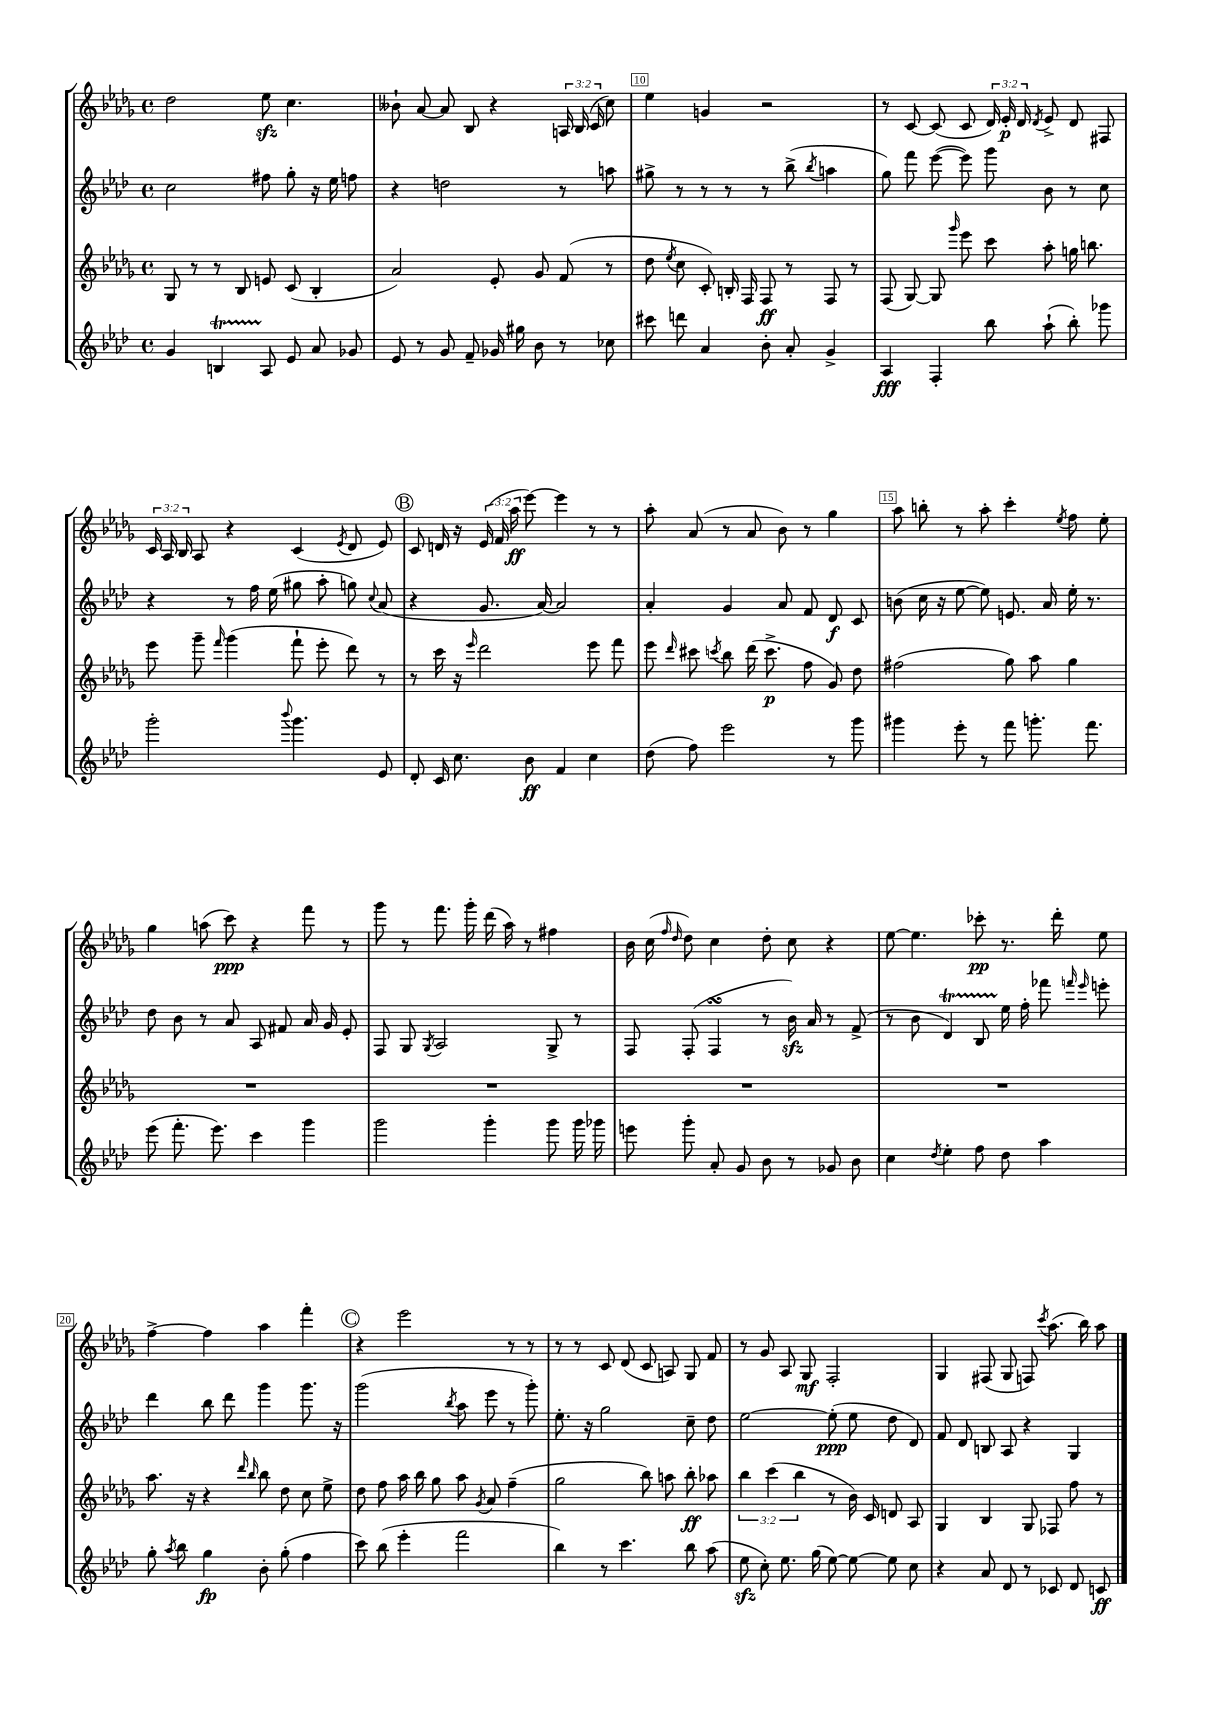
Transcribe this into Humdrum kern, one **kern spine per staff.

**kern	**kern	**kern	**kern
*staff4	*staff3	*staff2	*staff1
*clefG2	*clefG2	*clefG2	*clefG2
*k[b-e-a-d-]	*k[b-e-a-d-g-]	*k[b-e-a-d-]	*k[b-e-a-d-g-]
*M4/4	*M4/4	*M4/4	*M4/4
*met(c)	*met(c)	*met(c)	*met(c)
4g	8G-	2cc	2dd-
.	8r	.	.
4B	8r	.	.
.	8B-	.	.
8A-	8e	8ff#	8ee-
8e-	(8c	8gg'	4.cc
8a-	4B-'	16r	.
.	.	16ee-	.
8g-	.	8ff	.
=	=	=	=
8e-	2a-)	4r	8b--`
8r	.	.	[8a-
8g	.	2dd	8a-]
8f~	.	.	8B-
16g-	8e-'	.	4r
16gg#	.	.	.
8b-	8g-	.	.
8r	(8f	8r	24A
.	.	.	(24B-
.	.	.	24c
8cc-	8r	8aa	8cc)
=	=	=	=
8ccc#	8dd-	8gg#^	4ee-
.	8qee-	.	.
8ddd	8cc	8r	.
4a-	8c')	8r	4g
.	16B'	8r	.
.	16F	.	.
8b-'	8F	8r	2r
8a-'	8r	(8bb-^	.
.	.	8qbb-	.
4g^	8F	4aa	.
.	8r	.	.
=	=	=	=
4A-	(8F	8gg)	8r
.	[8G-)	8fff	[8c
4F'	8G-]	([8eee-	(8c]
.	16qqggg-	.	.
.	8eee-	8eee-])	8c
8bb-	8ccc	8ggg	24d-)
.	.	.	24e-'
.	.	.	24d-
.	.	.	8qd-
(8aa-`	8aa-'	8b-	8e-^
8bb-')	16gg	8r	8d-
.	8.bb	.	.
8ggg-	.	8cc	8F#
=	=	=	=
2ggg'	8eee-	4r	24c
.	.	.	24A-
.	.	.	24B-
.	8ggg-~	.	8A-
.	16qqfff	.	.
.	(4ggg-	8r	4r
.	.	16ff	.
.	.	(16ee-	.
8qqbbb-	.	.	.
4.ggg	8fff`	8gg#	(4c
.	8eee-'	8aa-'	.
.	.	.	8qe-
.	8ddd-)	8gg)	8d-
.	.	8qqcc	.
8e-	8r	(8a-	8e-)
=	=	=	=
8d-'	8r	4r	8c
16c	16ccc	.	16d
8.cc	16r	.	16r
.	16qqeee-	.	.
.	2ddd-	8.g	(24e-
.	.	.	24f
.	.	.	24aa-
8b-	.	.	[8eee-)
.	.	[16a-)	.
4f	.	2a-]	4eee-]
4cc	8eee-	.	8r
.	8fff	.	8r
=	=	=	=
(8dd-	8eee-	4a-'	8aa-'
.	16qqddd-	.	.
8ff)	8ccc#	.	(8a-
.	8qccc	.	.
2eee-	8bb-	4g	8r
.	(16ddd-	.	8a-
.	8.ccc^	.	.
.	.	8a-	8b-)
.	8ff	8f	8r
8r	8g-)	8d-	4gg-
8ggg	8dd-	8c	.
=	=	=	=
4ggg#	(2ff#	(8b	8aa-
.	.	16cc	8bb'
.	.	16r	.
8eee-'	.	[8ee-	8r
8r	.	8ee-])	8aa-'
8fff	8gg-)	8.e	4ccc'
8.ggg'	8aa-	.	.
.	.	16a-	.
.	.	.	8qee-
.	4gg-	16ee-'	8ff
8.fff	.	8.r	.
.	.	.	8ee-'
=	=	=	=
(8eee-	1r	8dd-	4gg-
8.fff'	.	8b-	.
.	.	8r	(8aa
8.eee-)	.	.	.
.	.	8a-	8ccc)
4ccc	.	8A-	4r
.	.	8f#	.
4ggg	.	16a-	8fff
.	.	16g	.
.	.	8e-'	8r
=	=	=	=
2ggg	1r	8F	8ggg-
.	.	8G	8r
.	.	8qG	.
.	.	2A-	8.fff
.	.	.	16ggg-'
4ggg'	.	.	(16ddd-
.	.	.	16aa-)
.	.	.	8r
8ggg	.	8G^	4ff#
16ggg	.	8r	.
16ggg-	.	.	.
=	=	=	=
8eee	1r	8F	16b-
.	.	.	(16cc
.	.	.	16qqff
.	.	.	16qqdd-
8ggg'	.	(8F'	8dd-)
8a-'	.	4F	4cc
8g	.	.	.
8b-	.	8r	8dd-'
8r	.	16b-)	8cc
.	.	16a-	.
8g-	.	8r	4r
8b-	.	(8f^	.
=	=	=	=
4cc	1r	8r	[8ee-
.	.	8b-	4.ee-]
8qdd-	.	.	.
4ee-'	.	4d-)	.
8ff	.	8B-	8ccc-'
8dd-	.	16ee-	8.r
.	.	16ff'	.
4aa-	.	8fff-	.
.	.	.	16ddd-'
.	.	16qqfff	.
.	.	16qqeee-	.
.	.	8eee'	8ee-
=	=	=	=
8gg'	8.aa-	4ddd-	[4ff^
8qaa-	.	.	.
8bb-	.	.	.
.	16r	.	.
4gg	4r	8bb-	4ff]
.	.	8ddd-	.
.	16qqddd-	.	.
.	16qqbb-	.	.
8b-'	8bb-	4ggg	4aa-
(8gg'	8dd-	.	.
4ff	8cc	8.ggg	4fff'
.	8ee-^	.	.
.	.	16r	.
=	=	=	=
8ccc)	8dd-	(2ggg	4r
(8bb-	8ff	.	.
4eee-'	16aa-	.	2eee-
.	16bb-	.	.
.	8gg-	.	.
.	.	8qbb-	.
2fff	8aa-	8aa-	.
.	8qg-	.	.
.	8a-	8eee-	.
.	(4ff~	8r	8r
.	.	8ggg')	8r
=	=	=	=
4bb-)	2gg-	8.ee-'	8r
.	.	.	8r
.	.	16r	.
8r	.	2gg	8c
4.ccc	.	.	(8d-
.	8bb-)	.	8c
.	8aa	.	8A)
8bb-	8bb-'	8cc~	8G-
(8aa-	8aa-	8dd-	8f
=	=	=	=
8ee-	6bb-	[2ee-	8r
8cc')	.	.	8g-
.	(6ccc	.	.
8.ee-	.	.	8A-
.	6bb-	.	.
.	.	.	8G-
(16gg	.	.	.
[8ee-)	8r	(8ee-']	2F'
8ee-_	16b-)	8ee-	.
.	16c	.	.
8ee-]	8d	8dd-	.
8cc	8A-	8d-)	.
=	=	=	=
4r	4G-	8f	4G-
.	.	8d-	.
8a-	4B-	8B	(8F#
8d-	.	8A-	8G-
8r	8G-	4r	8F)
.	.	.	8qccc
8c-	8F-	.	(8.aa-
8d-	8ff	4G	.
.	.	.	16bb-)
8c	8r	.	8aa-
==	==	==	==
*-	*-	*-	*-
